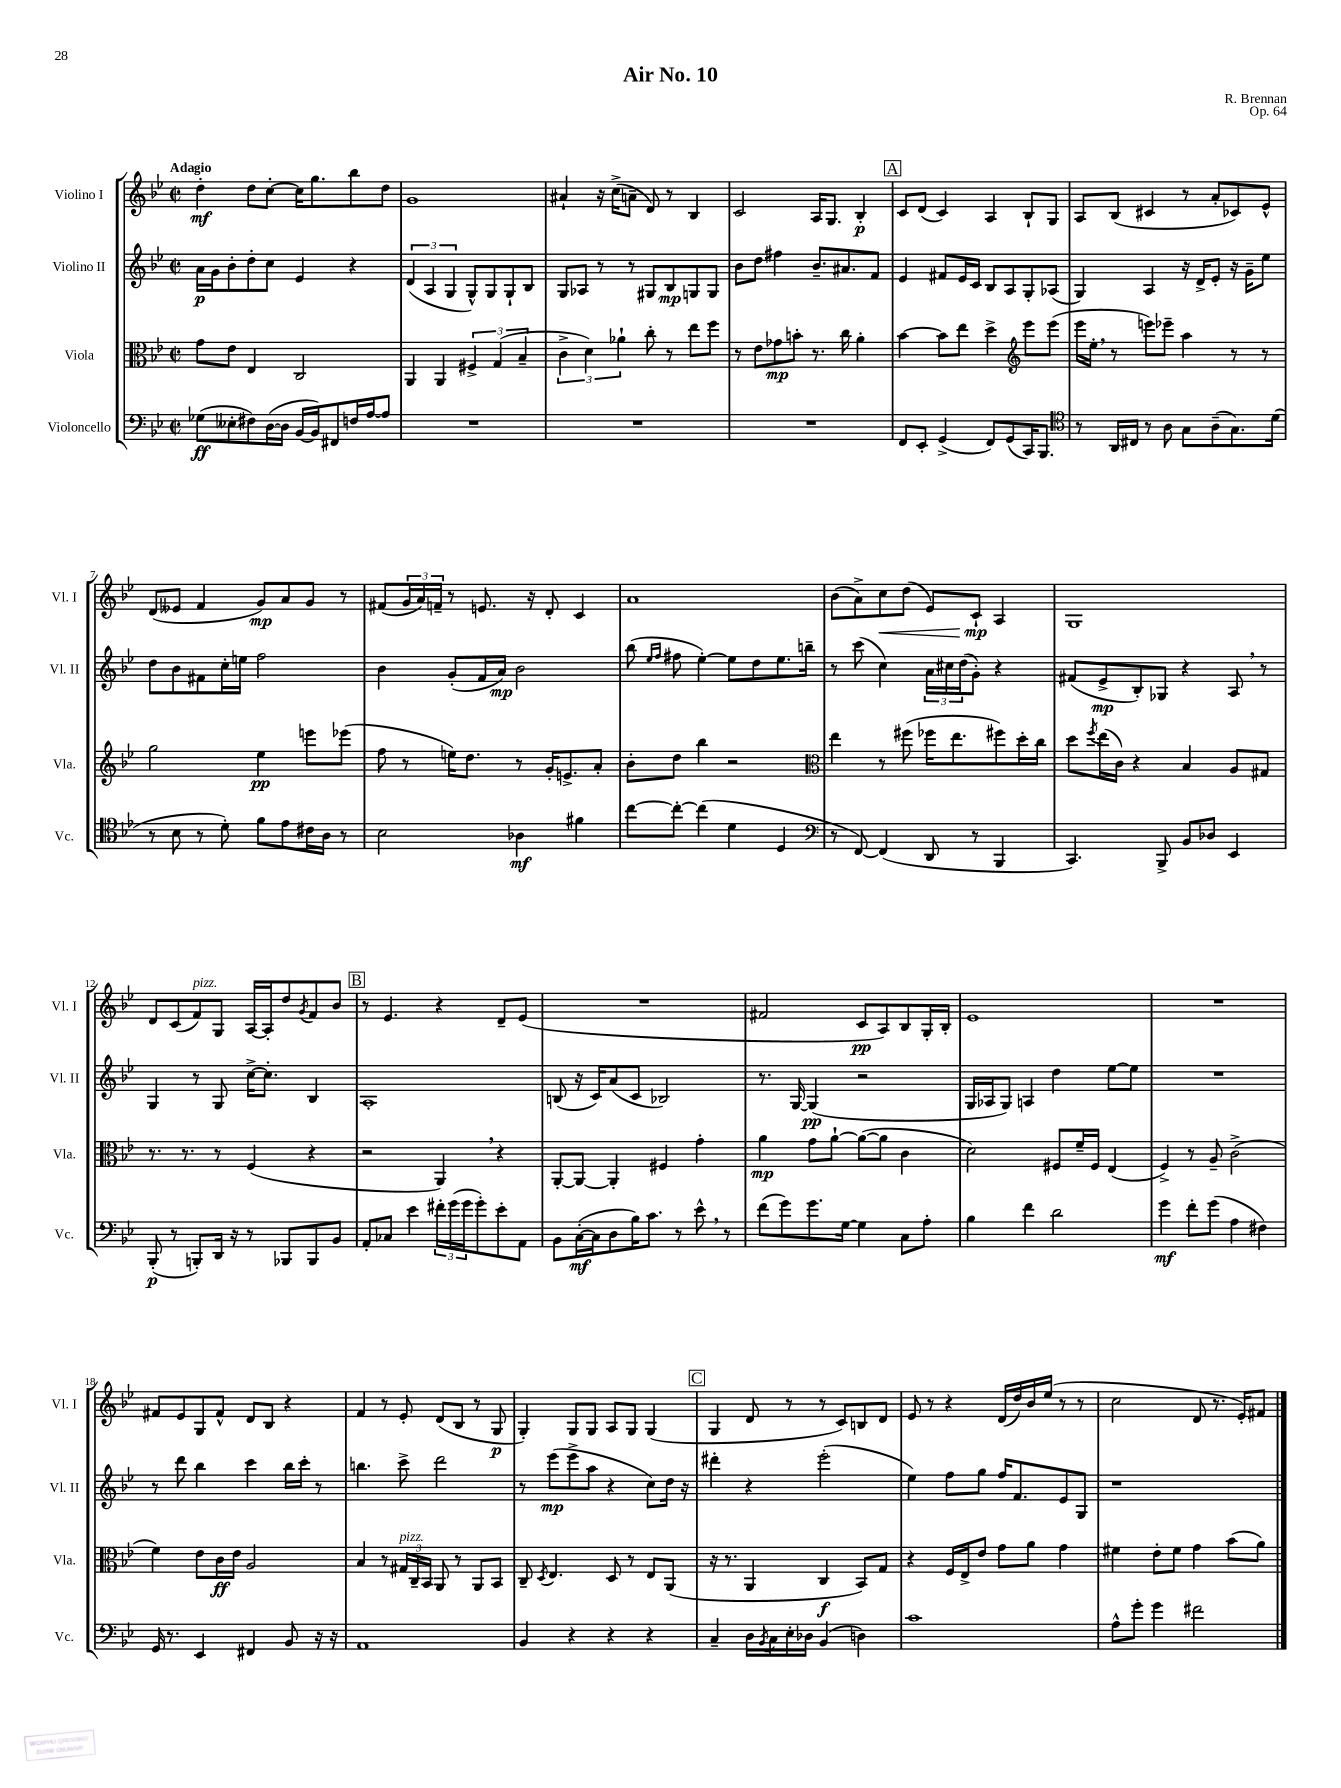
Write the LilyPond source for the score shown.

\header { title = "Air No. 10" composer = "R. Brennan" opus = "Op. 64" }
<<
\new StaffGroup <<
\new Staff = "s0" \with { instrumentName = "Violino I" shortInstrumentName = "Vl. I" } {
    \clef treble \key bes \major \defaultTimeSignature \time 2/2 \tempo "Adagio"
    d''4-.\mf d''8 c''8~-. c''16 g''8. bes''8 d''8 |
    g'1 |
    ais'4-! r16 c''16->( a'8-- d'8) r8 bes4 |
    c'2 a16 g8. bes4-.\p |
    \mark \markup { \box "A" } c'8 d'8( c'4) a4 bes8-! g8 |
    a8 bes8( cis'4 r8 a'8-. ces'8) ees'8-^ |
    d'8( eeses'8 f'4 g'8\mp) a'8 g'8 r8 |
    fis'8( \tuplet 3/2 { g'16 a'16) f'16-- } r8 e'8. r16 d'8-. c'4 |
    a'1 |
    bes'8( a'8->) c''8\< d''8( ees'8) c'8-!\mp\! a4 |
    g1 |
    d'8 c'8( f'8^\markup { \italic "pizz." }) g8 a16~ a16-. d''8 \acciaccatura { g'8 } f'8 bes'8 |
    \mark \markup { \box "B" } r8 ees'4. r4 d'8-- ees'8( |
    R1 |
    fis'2 c'8\pp a8) bes8 g16-. bes16-. |
    ees'1 |
    R1 |
    fis'8 ees'8 g8 fis'8-^ d'8 bes8 r4 |
    f'4 r8 ees'8-. d'8( bes8 r8 g8\p |
    g4-.) g8 g8 a8 g8 g4( |
    \mark \markup { \box "C" } g4 d'8 r8 r8 c'8) b8 d'8 |
    ees'8 r8 r4 d'16( d''16) bes'16 ees''16( r8 r8 |
    c''2 d'8 r8. ees'16-.) fis'8 \bar "|." |
}
\new Staff = "s1" \with { instrumentName = "Violino II" shortInstrumentName = "Vl. II" } {
    \clef treble \key bes \major \defaultTimeSignature \time 2/2
    a'16\p g'16 bes'8-. d''8-. c''8 ees'4 r4 |
    \tuplet 3/2 { d'4( a4 g4 } g8-^) g8 g8-! bes8 |
    g8 aes8 r8 r8 gis8 bes8\mp g8 g8 |
    bes'8 d''8 fis''4 bes'8.-- ais'8. f'8 |
    \mark \markup { \box "A" } ees'4 fis'8 ees'16 c'16 bes8 a8 g8-. aes8( |
    g4) a4 r16 d'16-> ees'8-. r16 g'16-- ees''8 |
    d''8 bes'8 fis'8 c''16-. e''16 f''2 |
    bes'4 g'8-.( f'16 a'16\mp) bes'2 |
    bes''8( \grace { ees''16 f''16 } fis''8 ees''4~-.) ees''8 d''8 ees''8. b''16-- |
    r8 c'''8( c''4) \tuplet 3/2 { a'16 cis''16 d''16( } g'8-.) r4 |
    fis'8( ees'8->\mp bes8-.) ges8 r4 a8 \breathe r8 |
    g4 r8 g8 c''16~-> c''8.-. bes4 |
    \mark \markup { \box "B" } a1-. |
    b8( r16 c'16) a'8( c'8 bes2) |
    r8. g16~ g4\pp( r2 |
    g16 aes16 g8) a4 d''4 ees''8~ ees''8 |
    R1 |
    r8 d'''8 bes''4 c'''4 bes''16 c'''16-. r8 |
    b''4. c'''8-> d'''2 |
    r8 ees'''8\mp( ees'''8-> a''8 r4 c''8) d''16 r16 |
    \mark \markup { \box "C" } dis'''4-. r4 ees'''2-.( |
    ees''4) f''8 g''8 f''16 f'8. ees'8 g8 |
    r1 \bar "|." |
}
\new Staff = "s2" \with { instrumentName = "Viola" shortInstrumentName = "Vla." } {
    \clef alto \key bes \major \defaultTimeSignature \time 2/2
    g'8 ees'8 ees4 c2 |
    a,4 a,4 \tuplet 3/2 { fis4-> g4( bes4-- } |
    \tuplet 3/2 { c'4-> d'4) aes'4-! } c''8-. r8 ees''8 f''8 |
    r8 ees'8 ges'8\mp b'8-. r8. c''16 a'4-. |
    \mark \markup { \box "A" } bes'4~ bes'8 ees''8 d''4-> \clef treble ees'''8 ees'''8( |
    ees'''16 ees''16-. \breathe r8 e'''8) ees'''8-- a''4 r8 r8 |
    g''2 ees''4\pp e'''8 ees'''8( |
    f''8 r8 e''16) d''8. r8 g'16-. e'8.-> a'8-. |
    bes'8-. d''8 bes''4 r2 |
    \clef alto ees''4 r8 fis''8( fes''16 ees''8. fis''8) d''16-. c''16 |
    d''8 \acciaccatura { f''8 } ees''16( c'16) r4 bes4 a8 gis8 |
    r8. r8. r8 f4( r4 |
    \mark \markup { \box "B" } r2 a,4) \breathe r4 |
    a,8~-. a,8~ a,4-. fis4 g'4-. |
    a'4\mp g'8 a'8~-! a'8~( a'8 c'4 |
    d'2) fis8 f'16-- fis16 ees4( |
    f4->) r8 a8-- c'2->( |
    f'4) ees'8 c'16\ff ees'16 a2 |
    bes4 r8 \tuplet 3/2 { gis16^\markup { \italic "pizz." } c16-- bes,16 } a,8 r8 a,8 bes,8 |
    c8-- \acciaccatura { d8 } ees4. d8 r8 ees8 a,8( |
    \mark \markup { \box "C" } r16 r8. a,4 c4\f bes,8) g8 |
    r4 f16 ees16-> ees'8 g'8 a'8 g'4 |
    fis'4 ees'8-. fis'8 g'4 bes'8( a'8) \bar "|." |
}
\new Staff = "s3" \with { instrumentName = "Violoncello" shortInstrumentName = "Vc." } {
    \clef bass \key bes \major \defaultTimeSignature \time 2/2
    ges8\ff( eeses8-. fis8) d16~( d16 bes,16~ bes,16) fis,8 f16 a16~ a8 |
    R1 |
    R1 |
    R1 |
    \mark \markup { \box "A" } f,8 ees,8-. g,4->( f,8) g,8( c,16) bes,,8. |
    \clef tenor r8 a,16 cis16 r8 a8 g8 a8--( g8.) d'16( |
    r8 bes8 r8 d'8-.) f'8 ees'8 cis'16 a16 r8 |
    bes2 aes4\mf fis'4 |
    c''8~ c''8~-. c''4( d'4 d4 |
    \clef bass r8 f,8~) f,4( d,8 r8 bes,,4 |
    c,4.) bes,,8-> bes,8 des8 ees,4 |
    bes,,8-.\p( r8 b,,8-.) d,16 r16 r8 bes,,8 bes,,8 bes,8 |
    \mark \markup { \box "B" } a,8-. ces8 ees'4 \tuplet 3/2 { fis'16-. g'16( g'16 } g'8-.) ees'8-. a,8 |
    bes,8 c16~-.\mf( c16 d8 bes16) c'8. r8 ees'8-^ \breathe r8 |
    f'8( g'8) g'8. g16~ g4 c8 a8-. |
    bes4 f'4 d'2 |
    g'4\mf f'8-. g'8( a4 fis4) |
    g,16 r8. ees,4 fis,4 bes,8 r16 r16 |
    a,1 |
    bes,4 r4 r4 r4 |
    \mark \markup { \box "C" } c4-- d16 \acciaccatura { bes,8 } c16 ees16-. des16 bes,4( d4) |
    c'1 |
    a8-^ g'8-. g'4 fis'2 \bar "|." |
}
>>
>>
